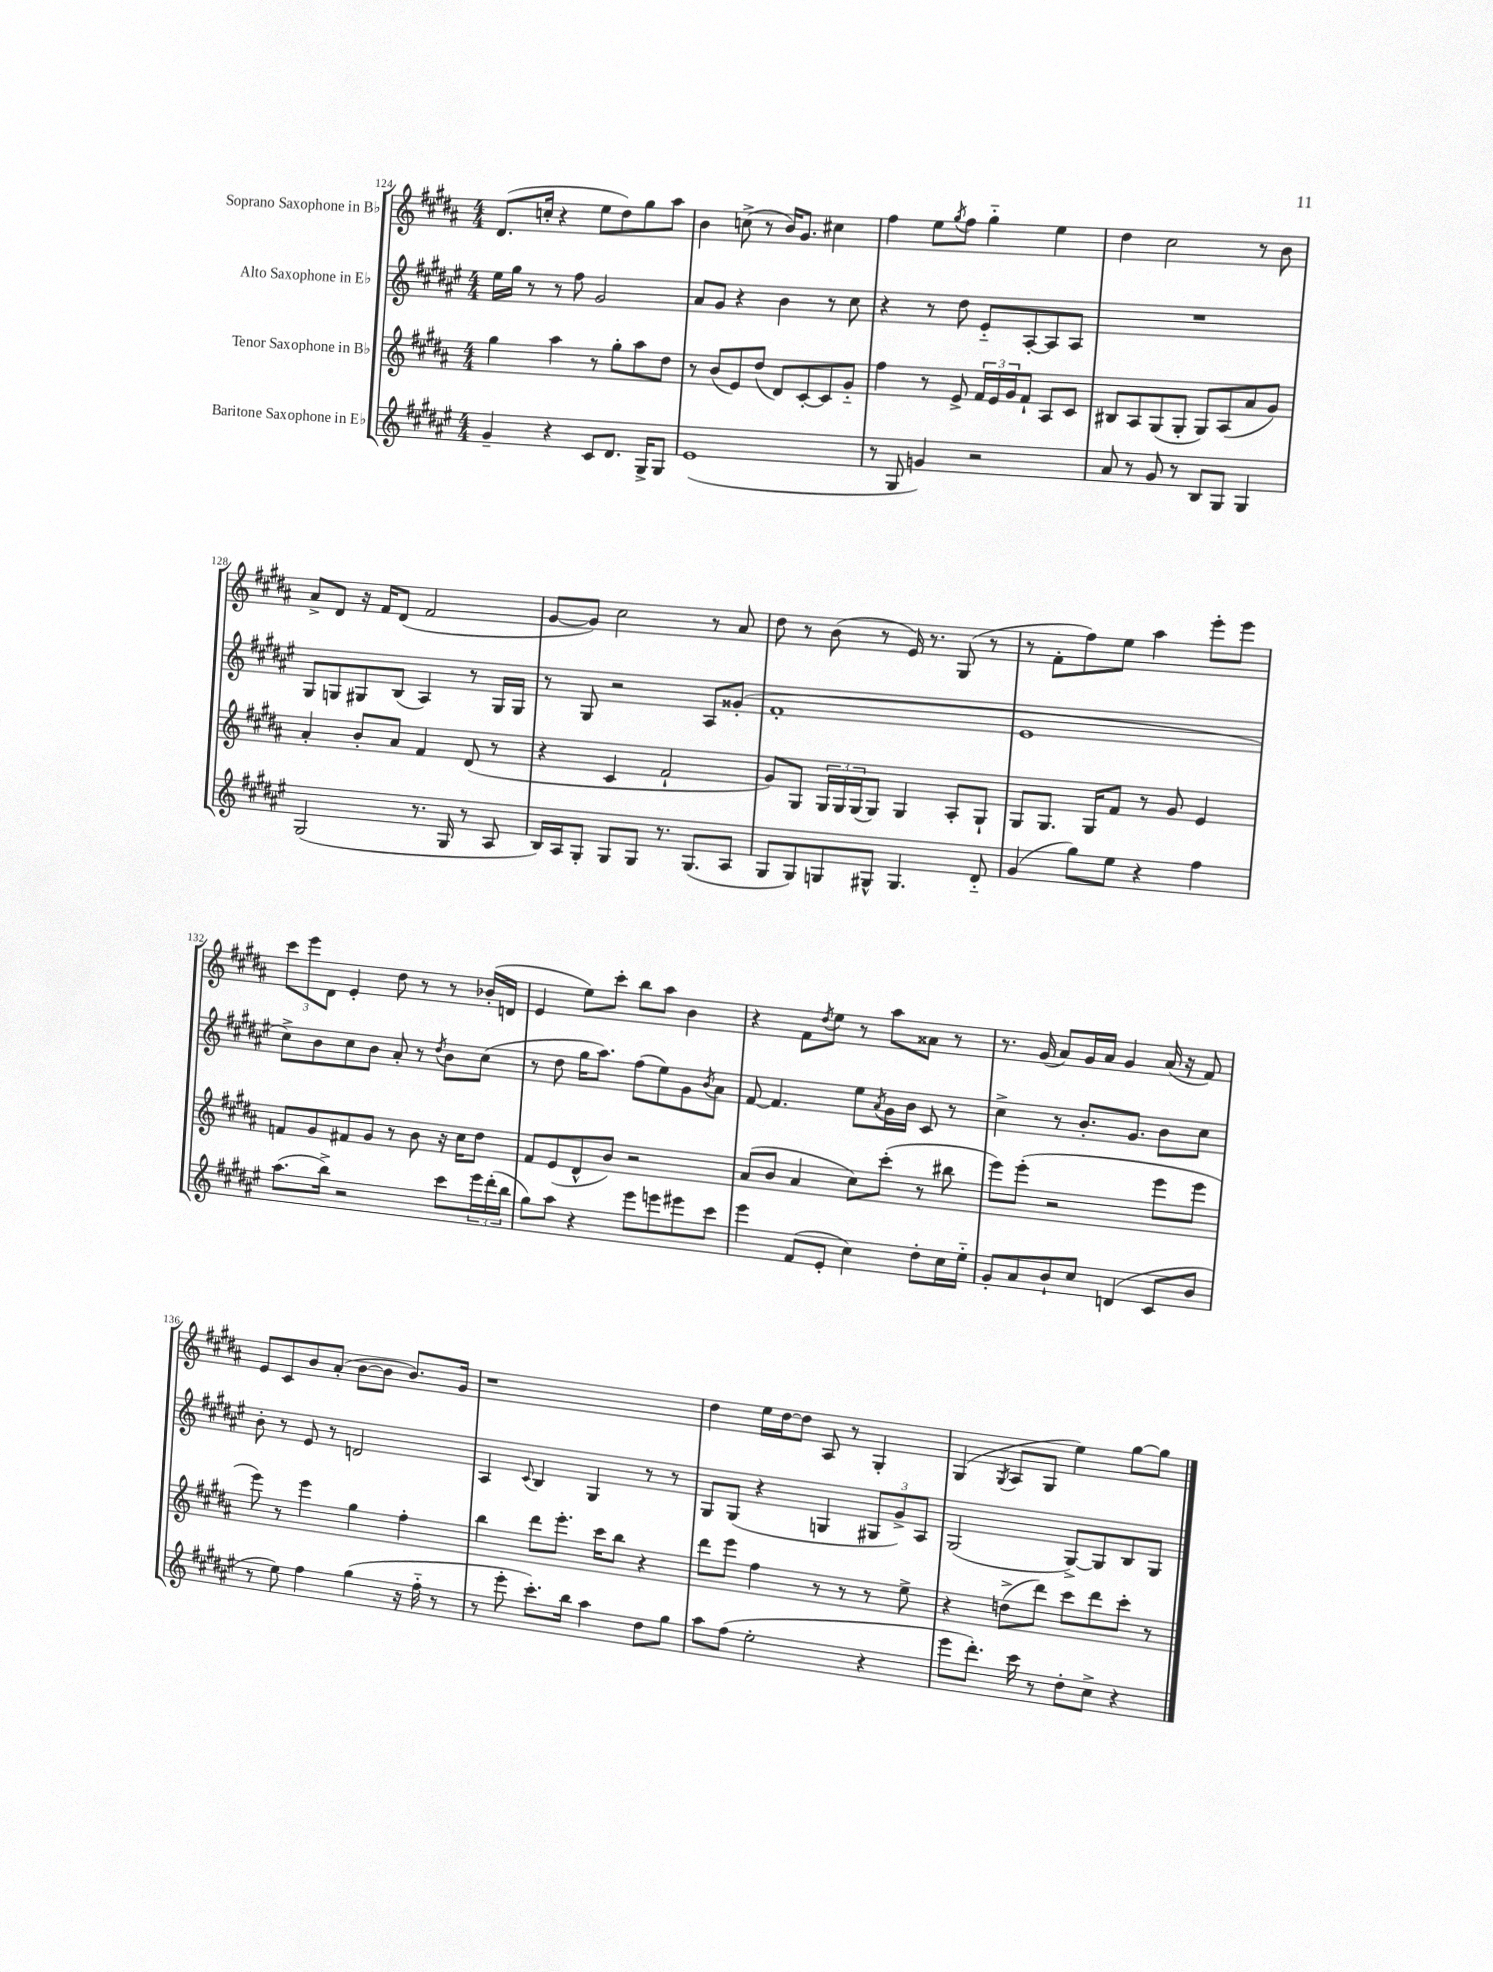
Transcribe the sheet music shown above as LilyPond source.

<<
\new StaffGroup <<
\new Staff = "s0" \with { instrumentName = "Soprano Saxophone in Bb" } {
    \clef treble \key b \major \numericTimeSignature \time 4/4
    dis'8.( c''16-. r4 e''8 dis''8) gis''8 ais''8 |
    b'4 c''8->( r8 b'16) gis'8. cis''4 |
    fis''4 e''8 \acciaccatura { gis''8 } fis''8 gis''4-_ e''4 |
    dis''4 cis''2 r8 b'8 |
    ais'8-> dis'8 r16 fis'16 dis'8( fis'2 |
    gis'8~ gis'8) cis''2 r8 ais'8 |
    dis''8 r8 b'8( r8 e'16) r8. gis8( r8 |
    r8 fis'8-. fis''8) e''8 ais''4 e'''8-. e'''8 |
    \tuplet 3/2 { cis'''8 e'''8 dis'8 } e'4-. dis''8 r8 r8 bes'16-.( d'16 |
    e'4 e''8) cis'''8-. b''8 ais''8 b'4 |
    r4 fis'8 \acciaccatura { dis''8 } e''8 r8 ais''8 aisis'8 r8 |
    r8. gis'16( ais'8) gis'16 ais'16 gis'4 ais'16( r16 fis'8) |
    e'8 cis'8 b'8 ais'8-.( b'8~ b'8 b'8.) gis'16 |
    r1 |
    dis''4 e''16 dis''16~ dis''8 ais8 r8 gis4-. |
    gis4( \acciaccatura { gis8 } ais8 gis8 e''4) gis''8~ gis''8 \bar "|." |
}
\new Staff = "s1" \with { instrumentName = "Alto Saxophone in Eb" } {
    \clef treble \key fis \major \numericTimeSignature \time 4/4
    eis''16 gis''16 r8 r8 fis''8 gis'2 |
    ais'8 gis'8 r4 b'4 r8 cis''8 |
    r4 r8 dis''8 eis'8-_ ais8~-. ais8 ais8 |
    R1 |
    gis8 g8 gis8 b8( ais4) r8 gis16 gis16 |
    r8 gis8 r2 ais8 gisis'8-.( |
    fis'1-. |
    eis'1 |
    cis''8->) b'8 cis''8 b'8 ais'8-. r8 \acciaccatura { dis''8 } b'8 cis''8( |
    r8 dis''8 gis''16 ais''8.) fis''8( eis''8) gis'8 \acciaccatura { b'8 } ais'8 |
    fis'8~ fis'4. eis''8 \acciaccatura { ais'8 } gis'16 b'16 cis'8 r8 |
    cis''4-> r8 b'8.-. gis'8. b'8 cis''8 |
    b'8-. r8 eis'8 r8 d'2 |
    ais4 \appoggiatura { cis'8 } b4 gis4 r8 r8 |
    gis8 gis8( r4 g4 \tuplet 3/2 { gis8 gis'8->) ais8 } |
    gis2( gis8~->) gis8 b8 gis8 \bar "|." |
}
\new Staff = "s2" \with { instrumentName = "Tenor Saxophone in Bb" } {
    \clef treble \key b \major \numericTimeSignature \time 4/4
    gis''4 ais''4 r8 gis''8-. ais''8 dis''8 |
    r8 b'8( e'8) dis''8( dis'8) cis'8~-. cis'8 gis'8-_ |
    fis''4 r8 e'8-> \tuplet 3/2 { fis'16 e'16 gis'16 } fis'8-! ais8 cis'8 |
    bis8 ais8 gis8( gis8-. gis8) ais8( ais'8 gis'8) |
    ais'4-. b'8-. ais'8 fis'4 dis'8( r8 |
    r4 cis'4 fis'2-! |
    gis'8) gis8 \tuplet 3/2 { gis16 gis16 gis16( } gis8) gis4 ais8-. gis8-! |
    gis8 gis8. gis16 fis'8 r8 gis'8 e'4 |
    f'8 gis'8 fis'8 gis'8 r8 b'8 r16 cis''16 dis''8 |
    fis'8 e'8( dis'8-^ b'8) r2 |
    ais'8( b'8 ais'4 cis''8) cis'''8-.( r8 bis''8 |
    e'''8) e'''8-.( r2 e'''8 e'''8 |
    e'''8) r8 e'''4 gis''4 fis''4-. |
    b''4 dis'''8 e'''8.-. cis'''16 b''8 r4 |
    dis'''8 e'''8 fis''4 r8 r8 r8 e''8-> |
    r4 d''8->( dis'''8) cis'''8 dis'''8 cis'''8-. r8 \bar "|." |
}
\new Staff = "s3" \with { instrumentName = "Baritone Saxophone in Eb" } {
    \clef treble \key fis \major \numericTimeSignature \time 4/4
    gis'4-- r4 cis'8 dis'8. gis16-> gis8 |
    eis'1( |
    r8 gis8 g'4) r2 |
    ais'8 r8 gis'8 r8 b8 gis8 gis4 |
    gis2( r8. gis16 r8 ais8 |
    b16) ais16 gis8-. gis8 gis8 r8. gis8.( ais8 |
    gis8 gis8) g8 gis8-^ gis4. dis'8-_ |
    gis'4( gis''8) eis''8 r4 fis''4 |
    ais''8.( b''16->) r2 cis'''8 \tuplet 3/2 { eis'''16 dis'''16-.( b''16 } |
    gis''8) ais''8 r4 eis'''8 e'''8 eis'''8 cis'''8 |
    eis'''4 fis'8( eis'8-. cis''4) dis''8-. cis''16 eis''16-_ |
    gis'8-. ais'8 b'8-! cis''8 d'4( cis'8 b'8 |
    r8 eis''8) fis''4 gis''4( r16 fis''16-_ r8 |
    r8 eis'''8-. cis'''8.-.) b''16 ais''4 dis''8 gis''8 |
    ais''8 fis''8( eis''2-. r4 |
    eis'''8 dis'''8.-.) cis'''16 r8 dis''8-. cis''8-> r4 \bar "|." |
}
>>
>>
\layout { \context { \Score currentBarNumber = #124 } }
